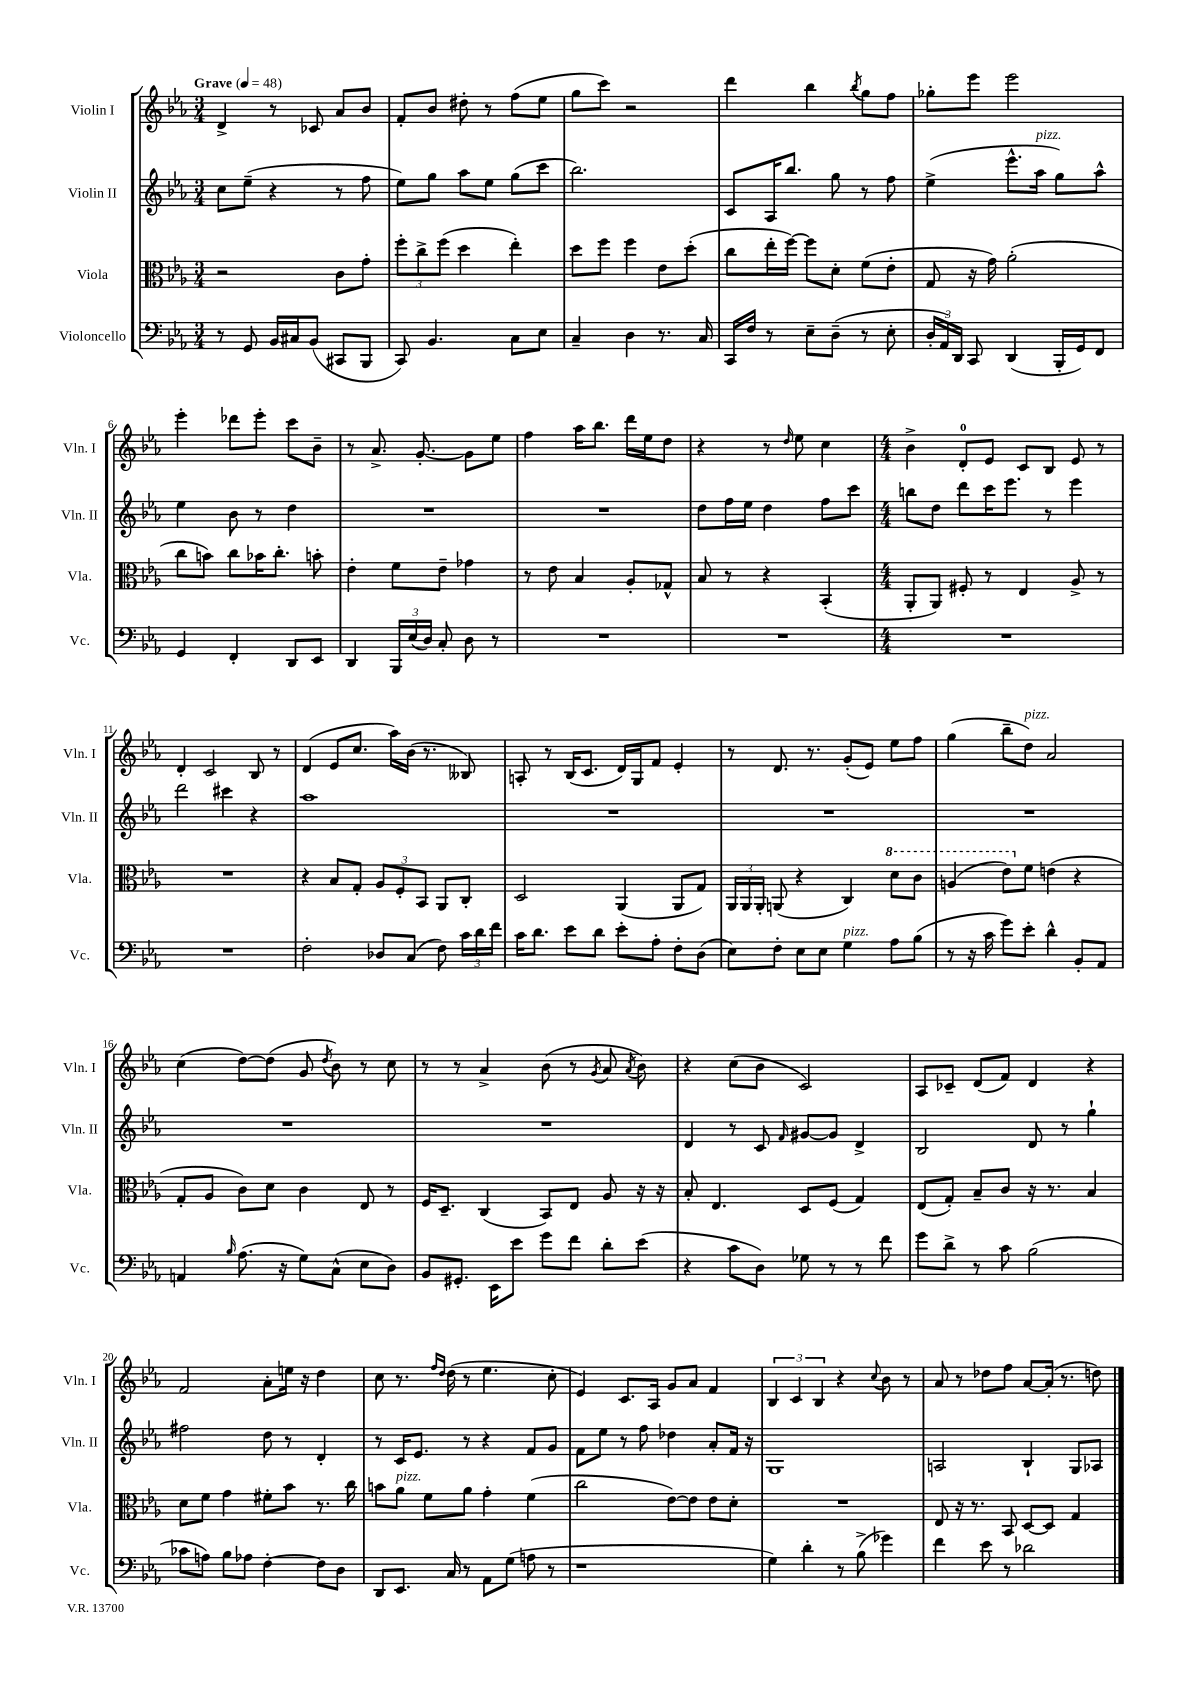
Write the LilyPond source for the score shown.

<<
\new StaffGroup <<
\new Staff = "s0" \with { instrumentName = "Violin I" shortInstrumentName = "Vln. I" } {
    \clef treble \key ees \major \numericTimeSignature \time 3/4 \tempo "Grave" 4 = 48
    \autoBeamOff d'4-> r8 ces'8 aes'8[ bes'8] |
    f'8[-. bes'8] dis''8-. r8 f''8[( ees''8] |
    g''8[ c'''8]) r2 |
    d'''4 bes''4 \acciaccatura { bes''8 } g''8[ f''8] |
    ges''8[-. ees'''8] ees'''2 |
    ees'''4-. des'''8[ ees'''8]-. c'''8[ bes'8]-- |
    r8 aes'8.-> g'8.~-. g'8[ ees''8] |
    f''4 aes''16[ bes''8.] d'''16[ ees''16 d''8] |
    r4 r8 \grace { d''16 } ees''8 c''4 |
    \numericTimeSignature \time 4/4 bes'4-> d'8[-0-. ees'8] c'8[ bes8] ees'8 r8 |
    d'4-. c'2 bes8 r8 |
    d'4( ees'8[ c''8.] aes''16[) bes'16]( r8. beses8) |
    a8-. r8 bes16[( c'8.] d'16[) g16 f'8] ees'4-. |
    r8 d'8. r8. g'8[-.( ees'8]) ees''8[ f''8] |
    g''4( bes''8[-- d''8]^\markup { \italic "pizz." }) aes'2 |
    c''4( d''8[~) d''8]( g'8 \acciaccatura { d''8 } bes'8) r8 c''8 |
    r8 r8 aes'4-> bes'8( r8 \acciaccatura { g'8 } aes'8 \acciaccatura { aes'8 } bes'8) |
    r4 c''8[( bes'8] c'2) |
    aes8[ ces'8]-- d'8[( f'8]) d'4 r4 |
    f'2 aes'8[-. e''16] r16 d''4 |
    c''8 r8. \grace { f''16[ d''16] } d''16( r8 ees''4. c''8-. |
    ees'4) c'8.[ aes16] g'8[ aes'8] f'4 |
    \tuplet 3/2 { bes4 c'4 bes4 } r4 \appoggiatura { c''8 } bes'8 r8 |
    aes'8 r8 des''8[ f''8] aes'8[~ aes'16]-.( r8. d''8) \bar "|." |
}
\new Staff = "s1" \with { instrumentName = "Violin II" shortInstrumentName = "Vln. II" } {
    \clef treble \key ees \major \numericTimeSignature \time 3/4
    \autoBeamOff c''8[ ees''8]--( r4 r8 f''8 |
    ees''8[) g''8] aes''8[ ees''8] g''8[( c'''8] |
    bes''2.) |
    c'8[ aes16 bes''8.] g''8 r8 f''8 |
    ees''4->( ees'''8.[-^ aes''16]^\markup { \italic "pizz." } g''8[) aes''8]-^ |
    ees''4 bes'8 r8 d''4 |
    R2. |
    R2. |
    d''8[ f''16 ees''16] d''4 f''8[ c'''8] |
    \numericTimeSignature \time 4/4 b''8[ d''8] d'''8[ c'''16 ees'''8.] r8 ees'''4 |
    d'''2 cis'''4 r4 |
    aes''1 |
    R1 |
    R1 |
    R1 |
    R1 |
    R1 |
    d'4 r8 c'8 \grace { f'16 } gis'8[~ gis'8] d'4-> |
    bes2 d'8 r8 g''4-! |
    fis''2 d''8 r8 d'4-. |
    r8 c'16[ ees'8.] r8 r4 f'8[ g'8] |
    f'8[ ees''8] r8 f''8 des''4 aes'8[-. f'16] r16 |
    g1 |
    a2 bes4-! g8[ aes8] \bar "|." |
}
\new Staff = "s2" \with { instrumentName = "Viola" shortInstrumentName = "Vla." } {
    \clef alto \key ees \major \numericTimeSignature \time 3/4
    \autoBeamOff r2 c'8[ g'8]-. |
    \tuplet 3/2 { f''8[-. c''8-> f''8]( } d''4 ees''4-.) |
    d''8[ f''8] f''4 ees'8[ d''8]-.( |
    c''8[ ees''16-. f''16]~) f''8[ d'8]-. f'8[( ees'8]-. |
    g8 r16 g'16) aes'2-.( |
    c''8[ b'8]) c''8[ bes'16 c''8.]-. b'8-. |
    ees'4-. f'8[ ees'8]-- ges'4 |
    r8 ees'8 bes4 aes8[-. ges8]-^ |
    bes8 r8 r4 bes,4-.( |
    \numericTimeSignature \time 4/4 aes,8[-. aes,8]) fis8-. r8 ees4 aes8-> r8 |
    R1 |
    r4 bes8[ g8]-. \tuplet 3/2 { aes8[ f8-. bes,8] } aes,8[ c8]-. |
    d2 aes,4( aes,8[ g8]) |
    \tuplet 3/2 { aes,16[ aes,16 aes,16]-. } a,8( r4 c4) \ottava #1 d''8[ c''8] |
    a'4( ees''8[) \ottava #0 f'8] e'4( r4 |
    g8[-. aes8] c'8[) d'8] c'4 ees8 r8 |
    f16[ d8.]-- c4( bes,8[) ees8] aes8 r16 r16 |
    bes8-. ees4. d8[ f8]( g4) |
    ees8[( g8]-.) bes8[-- c'8] r16 r8. bes4 |
    d'8[ f'8] g'4 fis'8[-. bes'8] r8. c''16 |
    b'8[ aes'8]^\markup { \italic "pizz." } f'8[ aes'8] g'4-. f'4( |
    c''2 ees'8[~) ees'8] ees'8[ d'8]-. |
    R1 |
    ees8 r16 r8. bes,8 d8[~ d8] g4 \bar "|." |
}
\new Staff = "s3" \with { instrumentName = "Violoncello" shortInstrumentName = "Vc." } {
    \clef bass \key ees \major \numericTimeSignature \time 3/4
    \autoBeamOff r8 g,8 bes,16[ cis16 bes,8]( cis,8[ bes,,8] |
    c,8) bes,4. c8[ ees8] |
    c4-- d4 r8. c16 |
    c,16[ f16] r8 ees8[-- d8]--( r8 ees8-. |
    \tuplet 3/2 { d16[-. aes,16) d,16] } c,8 d,4( bes,,16[-. g,16) f,8] |
    g,4 f,4-. d,8[ ees,8] |
    d,4 \tuplet 3/2 { bes,,16[ ees16( d16]) } c8-. d8 r8 |
    R2. |
    R2. |
    \numericTimeSignature \time 4/4 R1 |
    R1 |
    f2-. des8[ c8]( f8) \tuplet 3/2 { c'16[ d'16 f'16] } |
    c'16[ d'8.] ees'8[ d'8] ees'8[-. aes8]-. f8[-. d8]( |
    ees8[) f8]-. ees8[ ees8] g4^\markup { \italic "pizz." } aes8[ bes8]( |
    r8 r16 c'16 g'8[) ees'8]-. d'4-^ bes,8[-. aes,8] |
    a,4 \grace { bes16 } aes8.( r16 g8[) c8]-^( ees8[ d8]) |
    bes,8[ gis,8.]-. ees,16[ ees'8] g'8[ f'8] d'8[-. ees'8]( |
    r4 c'8[ d8]) ges8 r8 r8 f'8 |
    g'8[ d'8]-> r8 c'8 bes2( |
    ces'8[ a8]) bes8[ aes8] f4~-. f8[ d8] |
    d,8[ ees,8.] c16 r8 aes,8[ g8]( a8 r8 |
    r1 |
    g4) d'4-. r8 bes8->( ges'4) |
    f'4 ees'8 r8 des'2 \bar "|." |
}
>>
>>
